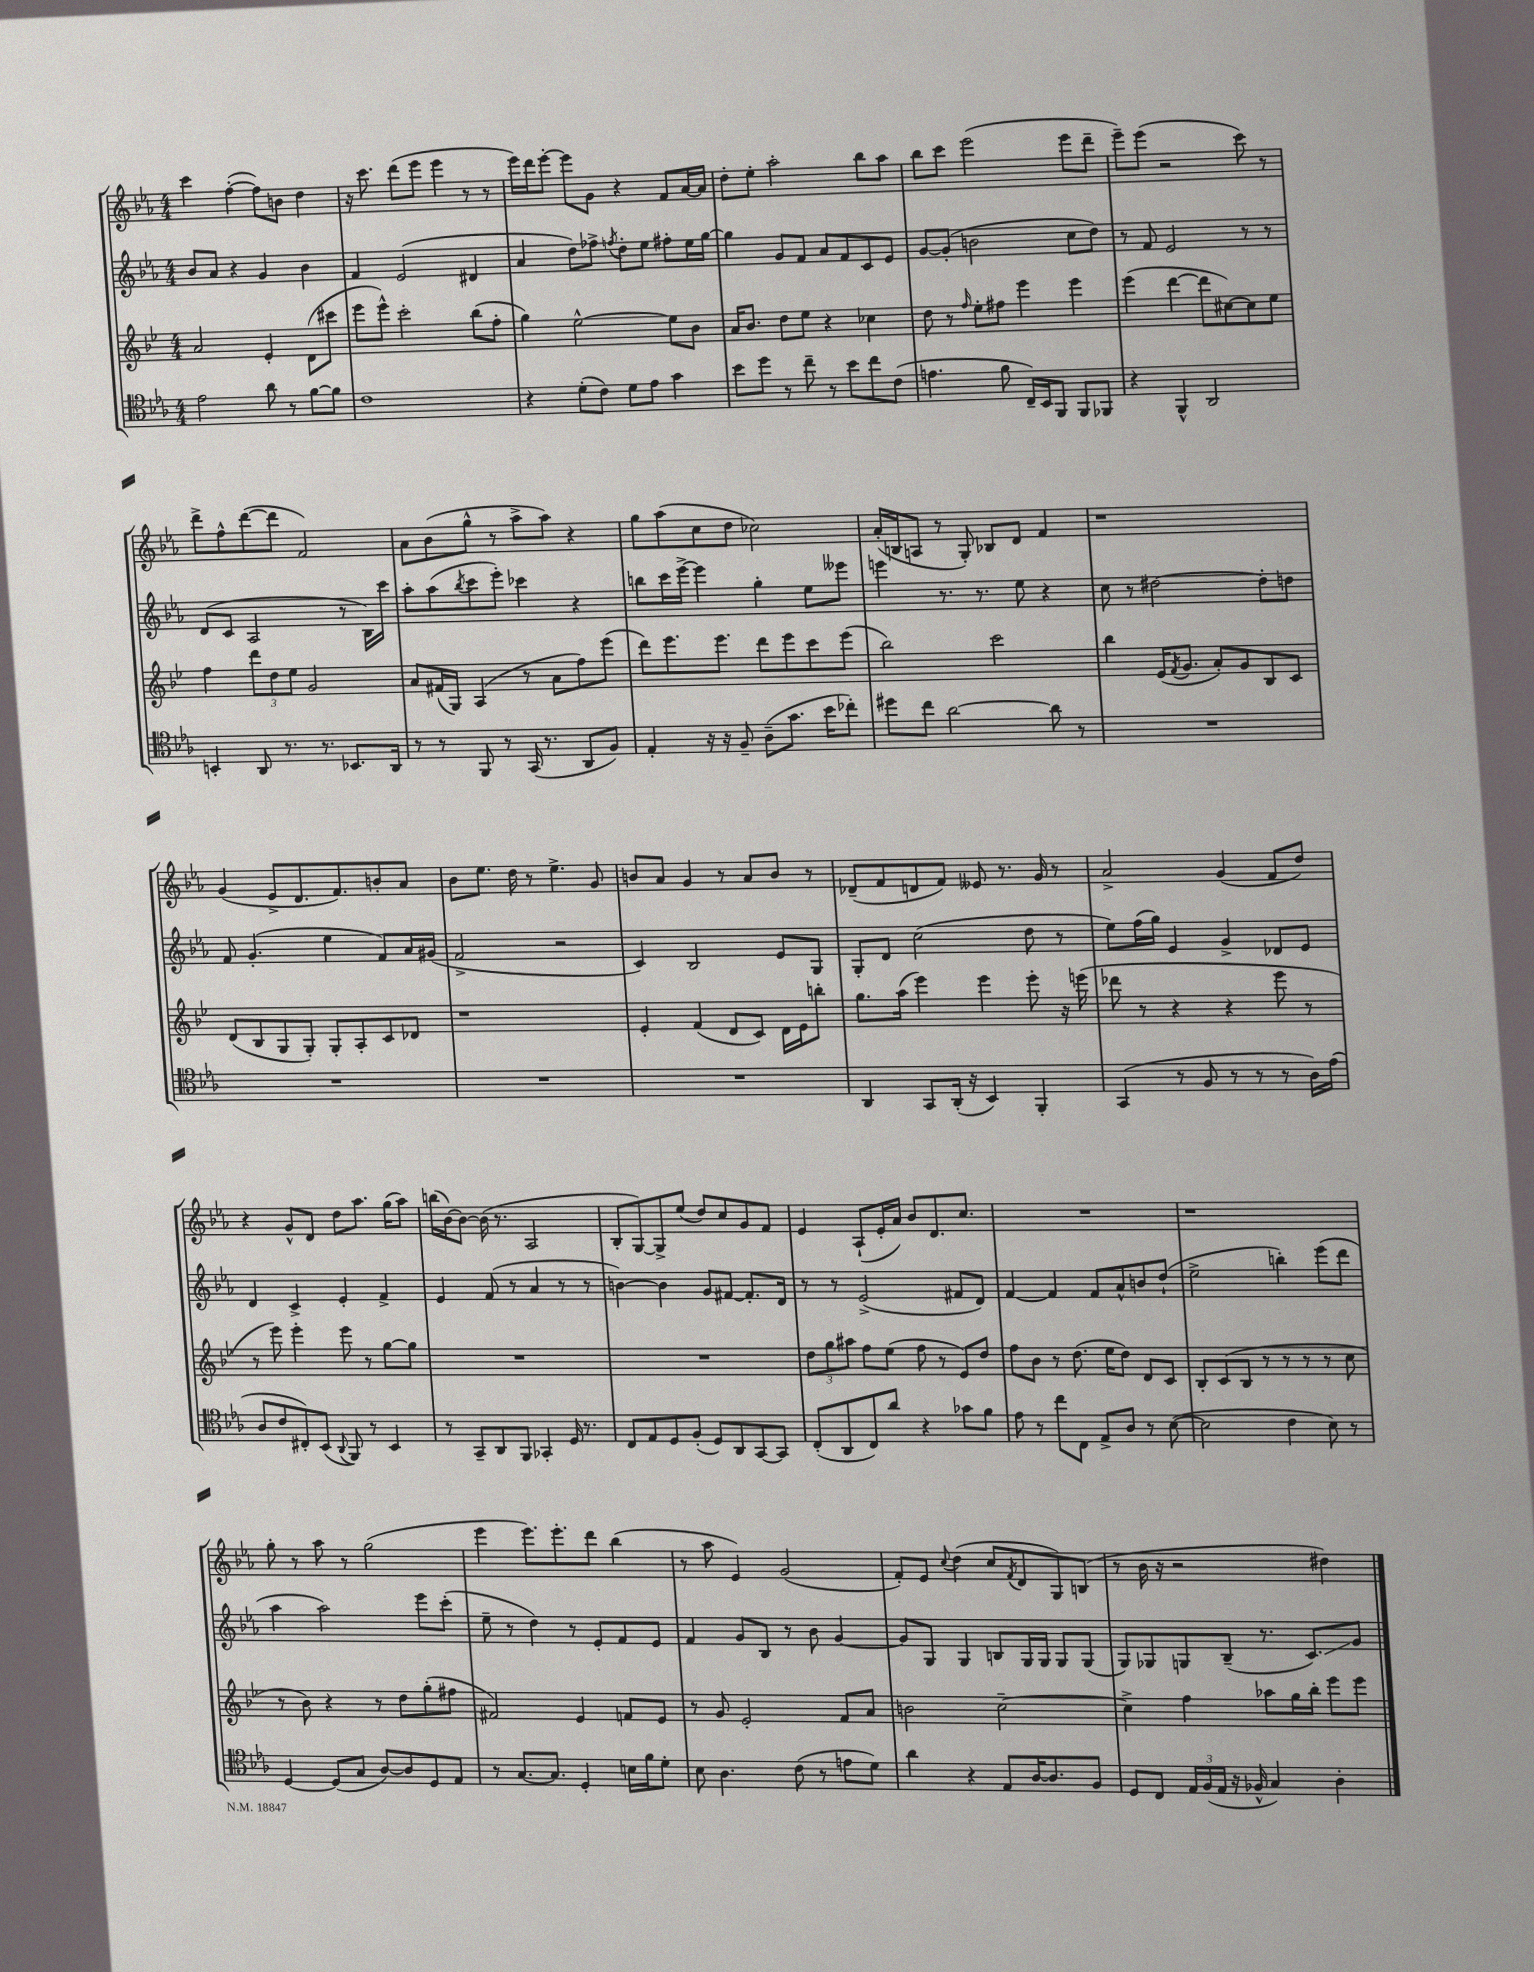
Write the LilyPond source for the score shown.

<<
\new StaffGroup <<
\new Staff = "s0" {
    \clef treble \key ees \major \numericTimeSignature \time 4/4
    c'''4 f''4~-.( f''8) b'8 d''4 |
    r16 c'''8. d'''8( ees'''8 ees'''4 r8 r8 |
    ees'''16) d'''16 ees'''8~-. ees'''8 g'8 r4 f'8 aes'16~ aes'16 |
    d''8-. ees''8-. aes''2-. bes''8 aes''8 |
    bes''8 c'''8 ees'''2( ees'''8 d'''8-- |
    ees'''8--) ees'''8( r2 c'''8) r8 |
    d'''8-> f''8-^ d'''8~( d'''8 f'2) |
    aes'8 bes'8( g''8-^ r8 aes''8-> aes''8) r4 |
    g''8 aes''8( c''8 d''8 ces''2) |
    aes'16-.( b16 a8 r8 g8-.) bes8 d'8 f'4 |
    r1 |
    g'4( ees'8-> d'8. f'8.) b'8-. aes'8 |
    bes'8 ees''8. d''16 r8 ees''4.-> g'8 |
    b'8 aes'8 g'4 r8 aes'8 b'8 r8 |
    des'8--( f'8 d'8 f'8) eeses'8 r8. g'16 r8 |
    aes'2-> g'4( f'8 d''8) |
    r4 g'8-^ d'8 d''8 aes''8. g''16( aes''8) |
    b''16( bes'16~) bes'8~ bes'16( r8. aes2 |
    bes8-. g8~) g8-> ees''8( d''8) c''8 g'8 f'8 |
    ees'4 aes8-!( ees'16-. aes'16) bes'8 d'8. c''8. |
    R1 |
    r1 |
    g''8-. r8 aes''8 r8 g''2( |
    ees'''4 ees'''8.) ees'''8.-. d'''8 bes''4( |
    r8 aes''8 ees'4) g'2( |
    f'8-.) ees'8 \appoggiatura { c''8 } d''4( c''8 \acciaccatura { f'8 } d'8 g8) b8( |
    r8 bes'16 r16 r2 dis''4) \bar "|." |
}
\new Staff = "s1" {
    \clef treble \key ees \major \numericTimeSignature \time 4/4
    bes'8 aes'8 r4 g'4 bes'4 |
    f'4 ees'2( dis'4 |
    aes'4 d''8) fes''8-> \acciaccatura { f''8 } d''8-. ees''8 fis''8-. ees''16 g''16~ |
    g''4 g'8 f'8 aes'8 f'8 c'8 ees'8 |
    g'8~ g'8-.( b'2 c''8 d''8) |
    r8 f'8 ees'2 r8 r8 |
    d'8( c'8 aes2 r8 bes16) c'''16 |
    aes''8-. aes''8( \acciaccatura { bes''8 } c'''8 ees'''8-.) ces'''4 r4 |
    b''8 c'''16 ees'''16~-> ees'''4 g''4-. ees''8 eeses'''8 |
    e'''4 r8. r8. ees''8 r4 |
    c''8 r8 dis''2~ dis''8-. d''8 |
    f'8 g'4.-.( ees''4 f'8) aes'16 gis'16( |
    f'2-> r2 |
    c'4) bes2 ees'8 g8 |
    g8-. d'8 c''2( d''8 r8 |
    ees''8) f''16( g''16) ees'4 g'4-> des'8 ees'8 |
    d'4 c'4-> ees'4-. f'4-> |
    ees'4 f'8( r8 aes'4 r8 r8 |
    b'4~) b'4 g'8 fis'8~ fis'8.-. d'16 |
    r8 r8 ees'2->( fis'8 d'8) |
    f'4~ f'4 f'8 aes'8-^ b'8 d''8-!( |
    ees''2-> b''4-.) ees'''8( d'''8 |
    aes''4 aes''2) ees'''8 c'''8-.( |
    ees''8-- r8 d''4) r8 ees'8-. f'8 ees'8 |
    f'4 g'8 bes8 r8 bes'8 g'4~ |
    g'8 g8 g4 b8 g16 g16 g8 g8( |
    g8) ges8 g8 bes8--( r8. c'8.\glissando) g'8 \bar "|." |
}
\new Staff = "s2" {
    \clef treble \key bes \major \numericTimeSignature \time 4/4
    a'2 ees'4-. d'8( cis'''8 |
    ees'''8 ees'''8-^) c'''2-. bes''8( f''8-. |
    g''4) ees''2~-^ ees''8 bes'8 |
    a'16 bes'8. d''8 ees''8 r4 ces''4 |
    d''8 r8 \grace { f''16 } ees''8-. fis''8 ees'''4 ees'''4 |
    ees'''4( d'''4~ d'''8 cis''8~) cis''8 ees''8 |
    f''4 \tuplet 3/2 { d'''8 d''8 ees''8 } g'2 |
    a'8 fis'16( g16) a4( r8 a'8 f''8) ees'''8( |
    d'''8) ees'''8. ees'''8. d'''8 ees'''8 c'''8 ees'''8( |
    bes''2) c'''2 |
    bes''4 ees'16( \acciaccatura { f'8 } g'8. a'8-.) g'8 bes8 c'8 |
    d'8( bes8 g8 g8-.) g8-. a8-. c'8 des'8 |
    r1 |
    ees'4-. f'4( d'8 c'8) d'16 ees'16 b''8-. |
    g''8. a''16( ees'''4) ees'''4 ees'''8-. r16 e'''16( |
    des'''8 r8 r4 r4 ees'''8 r8 |
    r8 ees'''8) ees'''4-. ees'''8 r8 g''8~ g''8 |
    R1 |
    R1 |
    \tuplet 3/2 { d''8 g''8 ais''8 } f''8 ees''8( f''8 r8 ees'8) d''8 |
    f''8 bes'8 r8 d''8.( ees''16 d''8) d'8 c'8 |
    bes8-. c'8( bes8 r8 r8 r8 r8 c''8 |
    r8 bes'8) r4 r8 d''8 g''8-.( fis''8 |
    fis'2) ees'4 f'8 ees'8 |
    r8 g'8 ees'2-. f'8 a'8 |
    b'2 c''2~-- |
    c''4-> f''4 aes''8 g''16 bes''16-. ees'''8 ees'''8 \bar "|." |
}
\new Staff = "s3" {
    \clef tenor \key ees \major \numericTimeSignature \time 4/4
    ees'2 aes'8 r8 f'8~ f'8 |
    c'1 |
    r4 d'8-.( c'8) d'8 ees'8 g'4 |
    bes'8 d''8 r8 c''8-- r8 bes'8 c''8 c'8( |
    e'4. f'8 c16--) bes,16 f,8 f,8 fes,8 |
    r4 f,4-^ aes,2 |
    b,4-. aes,8 r8. r8. bes,8. aes,16 |
    r8 r8 f,8 r8 g,16( r8. aes,8 f8) |
    ees4-. r16 r16 f8-- aes8--( g'8. bes'16 ces''8-.) |
    dis''8 c''8 aes'2~ aes'8 r8 |
    R1 |
    R1 |
    R1 |
    R1 |
    aes,4 g,8 aes,16-.( r16 bes,4) f,4-. |
    g,4( r8 f8 r8 r8 r8 aes16) ees'16( |
    aes8 c'8 cis8-.) bes,8( \appoggiatura { aes,8 } f,8) r8 bes,4 |
    r8 g,8-- aes,8 f,8 ges,4-. d16 r8. |
    c8 ees8 d8 f8-.( d8) aes,8 g,8~ g,8 |
    c8-.( aes,8 c8) aes'8 r4 ges'8 f'8 |
    ees'8 r8 c''8 c8 ees8-> aes8 r8 bes8~( |
    bes2 c'4 bes8) r8 |
    d4~ d8( g8 aes8~) aes8 d8 ees8 |
    r8 g8.~ g8. d4-. b16 f'16 d'8-. |
    bes8 aes4. c'8( r8 e'8 d'8) |
    aes'4 r4 ees8 aes16~ aes8. f8 |
    d8 c8 \tuplet 3/2 { ees16 f16( ees16 } r16 fes16-^ g4) aes4-. \bar "|." |
}
>>
>>
\layout { \context { \Score \remove "Bar_number_engraver" } }
